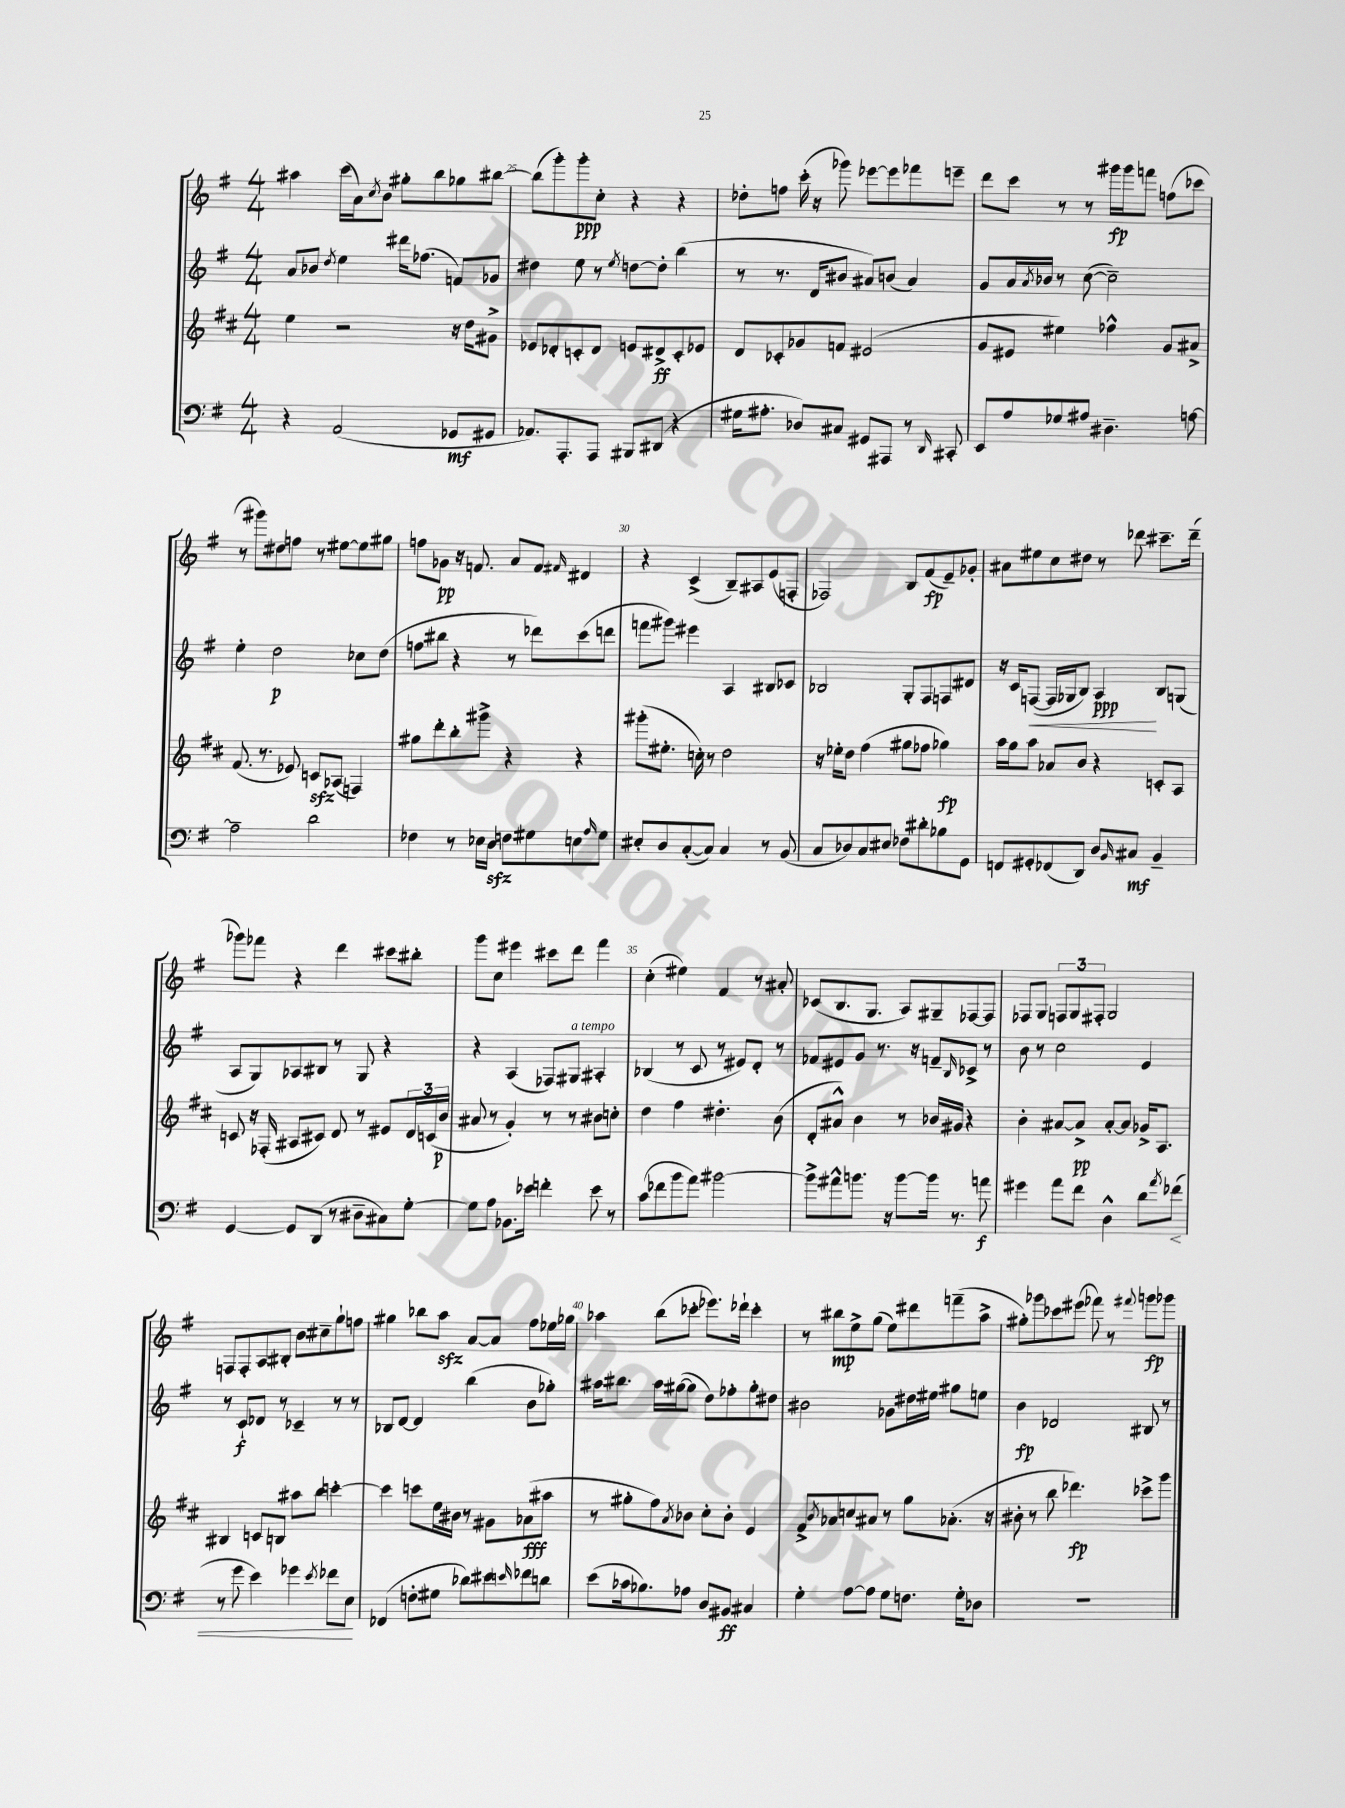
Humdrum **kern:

**kern	**dynam	**kern	**dynam	**kern	**dynam	**kern	**dynam
*part4	*part4	*part3	*part3	*part2	*part2	*part1	*part1
*staff4	*staff4	*staff3	*staff3	*staff2	*staff2	*staff1	*staff1
*clefF4	*	*clefG2	*	*clefG2	*	*clefG2	*
*k[f#]	*	*k[f#c#]	*	*k[f#]	*	*k[f#]	*
*M4/4	*	*M4/4	*	*M4/4	*	*M4/4	*
=24	=24	=24	=24	=24	=24	=24	=24
4r	.	4ee\	.	8a/L	.	4aa#X\	.
.	.	.	.	8b-X/J	.	.	.
.	.	.	.	8qdd/	.	.	.
(2AA/	.	2r	.	4ee\	.	(16ccc\LL	.
.	.	.	.	.	.	16a\J)	.
.	.	.	.	.	.	8qcc/	.
.	.	.	.	.	.	8b\J	.
.	.	.	.	16ddd#X\KL	.	8gg#X'\L	.
.	.	.	.	(8.ff-X\J	.	.	.
.	.	.	.	.	.	8bb\	.
8GG-X/L	mf	16r	.	8fn/L)	.	8gg-X\	.
.	.	16dd\KL	.	.	.	.	.
8GG#X/J	.	8g#X^\J	.	8g-X/J	.	[8bb#X\J	.
=25	=25	=25	=25	=25	=25	=25	=25
8.AA-X/L)	.	8e-X/L	.	4dd#X\	.	(8bb#\L]	.
.	.	8d-X'/	.	.	.	8ggg'\)	.
8.AAA'/	.	.	.	.	.	.	.
.	.	8cn'/	.	8ee\	.	8ggg'\	ppp
8AAA/J	.	8d-/J	.	8r	.	8cc'\J	.
.	.	.	.	8qee/	.	.	.
8BBB#X/L	.	8en/L	.	[8ddn\L	.	4r	.
(8DD#X/J	.	8d#X^/	ff	8dd'\J]	.	.	.
4r	.	8c'/	.	(4bb\	.	4r	.
.	.	8e-X/J	.	.	.	.	.
=26	=26	=26	=26	=26	=26	=26	=26
16G#X\KL	.	8d/L	.	8r	.	8dd-X'\L	.
8.A#X'\J	.	.	.	.	.	.	.
.	.	8c-X'/	.	8.r	.	8ffn\J	.
8D-X/L)	.	8g-X/	.	.	.	(16ccc'\	.
.	.	.	.	16d/KL	.	16r	.
8C#X/J	.	8fn/J	.	8b#X/J	.	8ggg-X\)	.
8GG#X/L	.	(2e#X/	.	8a#X/L)	.	[8eee-X\L	.
8AAA#X/J	.	.	.	(8bn/J	.	8eee-\]	.
8r	.	.	.	4a#/)	.	8fff-X\	.
16qqDD/	.	.	.	.	.	.	.
8CC#X'/	.	.	.	.	.	8eeen~\J	.
=27	=27	=27	=27	=27	=27	=27	=27
8EE/L	.	8g/L	.	8g/L	.	8ddd\L	.
8A/	.	8e#X/J	.	16a/L	.	8ccc\J	.
.	.	.	.	8qa/	.	.	.
.	.	.	.	16b-X/JJ	.	.	.
8G-X/	.	4ee#X\)	.	8r	.	8r	.
8A#X/J	.	.	.	([8cc\	.	8r	.
4.D#X~\	.	4ff-X^^\	.	2cc~\])	.	16ggg#X\LL	fp
.	.	.	.	.	.	16ggg#\J	.
.	.	.	.	.	.	8fffn\J	.
.	.	8g/L	.	.	.	(8ffn\L	.
[8An\	.	8a#X^/J	.	.	.	8ccc-X\J	.
!!LO:LB:g=z
=28	=28	=28	=28	=28	=28	=28	=28
2A~\]	.	(8.f#/	.	4ee'\	.	8r	.
.	.	.	.	.	.	8ggg#X\L)	.
.	.	8.r	.	.	.	.	.
.	.	.	.	2dd\	p	8dd#X\	.
.	.	8e-X/)	.	.	.	8ffn\J	.
2d\	.	8cnzz/L	.	.	.	8r	.
.	.	(8A-X/J	.	.	.	[8ee#X\L	.
.	.	4Fn/)	.	8cc-X\L	.	8ee#\]	.
.	.	.	.	(8dd\J	.	8gg#X\J	.
=29	=29	=29	=29	=29	=29	=29	=29
4F-X\	.	8gg#X\L	.	8ffn\L	.	8ffn\L	.
.	.	8ddd'\	.	8bb#X\J	.	8g-X\J	pp
8r	.	8bb'\	.	4r	.	16r	.
.	.	.	.	.	.	8.fn/	.
16E-X\LL	.	8ggg#X^\J	.	.	.	.	.
16Dzz\JJ	.	.	.	.	.	.	.
8Fn\L	.	4r	.	8r	.	8a/L	.
8G#X\	.	.	.	8ddd-X\L)	.	8f/J	.
.	.	.	.	.	.	16qqf#X/	.
8En\	.	4r	.	(8ccc\	.	4d#X/	.
16qqA/	.	.	.	.	.	.	.
8G#\J	.	.	.	8dddn\J	.	.	.
=30	=30	=30	=30	=30	=30	=30	=30
8E#X'/L	.	(8ggg#X'\L	.	8fffn\L	.	4r	.
8D/	.	8.ee#X'\J	.	8ggg#X\J)	.	.	.
([8C'/	.	.	.	4eee#X\	.	(4c^/	.
.	.	16ccn'\)	.	.	.	.	.
8C/J])	.	8r	.	.	.	.	.
4C/	.	2dd\	.	4A/	.	8B~/L)	.
.	.	.	.	.	.	8A#X/	.
8r	.	.	.	8B#X/L	.	(8e/	.
(8BB/	.	.	.	8c-X/J	.	8Fn'/J	.
=31	=31	=31	=31	=31	=31	=31	=31
8C/L	.	16r	.	2B-X/	.	2F-X/)	.
.	.	16ee-X'\KL	.	.	.	.	.
8D-X/)	.	8dd\J	.	.	.	.	.
8C/	.	(4ff#\	.	.	.	.	.
8E#X/J	.	.	.	.	.	.	.
8F-X\L	.	8gg#X\L	.	8G'/L	.	8B/L	.
8d#X'\	.	8ff-X\J	.	8F#/	.	(8f#/	fp
8B-X\	.	4gg-X\)	fp	8Fn/	.	8e~/)	.
8GG\J	.	.	.	8d#X/J	.	8g-X'/J	.
=32	=32	=32	=32	=32	=32	=32	=32
8FFn/L	.	16aa\LL	.	16r	.	8a#X\L	.
.	.	16gg\J	.	16c/KL	.	.	.
!	!	!	!	!	!LO:HP:b	!	!
8GG#X'/	.	8aa\J	.	([8Fn/J	<	8ee#X\	.
(8FF-X/	.	8a-X/L	.	16F/LL]	.	8cc\	.
.	.	.	.	16G-X/J	.	.	.
8DD/J)	.	8b/J	.	8B/J)	.	8dd#X\J	.
8D/L	.	4r	.	4A/	ppp	8r	.
16qqBB/	.	.	.	.	.	.	.
8C#X/J	mf	.	.	.	.	8ddd-X\	.
4BB~/	.	8cn'/L	.	8B/L	[	8.ccc#X~\L	.
.	.	8A/J	.	(8Gn/J	.	.	.
.	.	.	.	.	.	(16ddd-~\Jk	.
!!LO:LB:g=z
=33	=33	=33	=33	=33	=33	=33	=33
[4GG/	.	8cn/	.	8A/L	.	8ggg-X\L)	.
.	.	16r	.	8G/)	.	8fff-X\J	.
.	.	(16F-X'/	.	.	.	.	.
8GG/L]	.	8A#X/L	.	8A-X/	.	4r	.
(8DD/J	.	8c#X/J)	.	8B#X/J	.	.	.
8r	.	8d/	.	8r	.	4ddd\	.
8D#X~\L	.	8r	.	8G/	.	.	.
8C#X\)	.	8e#X/L	.	4r	.	8ccc#X\L	.
[8G'\J	.	24d/L	.	.	.	8bb#X'\J	.
.	.	(24cn/	.	.	.	.	.
.	.	24b/JJ	p	.	.	.	.
=34	=34	=34	=34	=34	=34	=34	=34
8G\L]	.	8a#X/	.	4r	.	8ggg\L	.
8A\J	.	8r	.	.	.	8cc\J	.
8.BB-X\L	.	4g'/)	.	(4A/	.	4eee#X\	.
16e-X\Jk	.	.	.	.	.	.	.
4fn'\	.	8r	.	8F-X/L)	.	8ccc#X\L	.
!	!	!	!	!LO:TX:a:i:t=a tempo	!	!	!
.	.	8r	.	8G#X/J	.	8ddd\J	.
8e-\	.	8b#X\L	.	4A#X'/	.	4fff#\	.
8r	.	8ccn'\J	.	.	.	.	.
=35	=35	=35	=35	=35	=35	=35	=35
(8c\L	.	4dd\	.	(4B-X/	.	(4cc'\	.
8f-X\	.	.	.	.	.	.	.
8b\	.	4ff#\	.	8r	.	4ee#X\)	.
8a\J)	.	.	.	8c/	.	.	.
[2b#X\	.	4.dd#X'\	.	8r	.	4f#/	.
.	.	.	.	8e#X/L)	.	.	.
.	.	.	.	8d'/J	.	8r	.
.	.	(8b\	.	8r	.	8a#X'/	.
=36	=36	=36	=36	=36	=36	=36	=36
8b#^\L]	.	8d'/L	.	8f-X/L	.	(8c-X/L	.
8a#X^^\	.	8a#X^^/J)	.	8e#X/	.	8.B/	.
8.bn\J	.	4b\	.	8g/J	.	.	.
.	.	.	.	.	.	8.G/J	.
.	.	.	.	8.r	.	.	.
16r	.	.	.	.	.	.	.
[8b\L	.	8r	.	.	.	8A/L)	.
.	.	.	.	16r	.	.	.
16b\Jk]	.	16b-X/LL	.	8fn~/L	.	8G#X~/	.
8.r	.	16g#X/JJ	.	.	.	.	.
.	.	.	.	16qqB/	.	.	.
.	.	4r	.	8c-X^/J	.	[8F-X/	.
8an\	f	.	.	8r	.	8F-/J]	.
=37	=37	=37	=37	=37	=37	=37	=37
4g#X\	.	4b'\	.	8b\	.	8F-X/L	.
.	.	.	.	8r	.	8G/J	.
8a\L	.	[8a#X/L	.	2cc\	.	12Fn/L	.
.	.	.	.	.	.	12G/	.
8f#\J	.	8a#^/J]	pp	.	.	.	.
.	.	.	.	.	.	12F#X'/J	.
4D^^\	.	[8a#'/L	.	.	.	2G/	.
.	.	8a#/J]	.	.	.	.	.
8d\L	.	16g-X^/KL	.	4e/	.	.	.
.	.	8.A/J	.	.	.	.	.
8qa/	.	.	.	.	.	.	.
!	!LO:HP:b	!	!	!	!	!	!
(8f-X\J	<	.	.	.	.	.	.
!!LO:LB:g=z
=38	=38	=38	=38	=38	=38	=38	=38
8r	.	4B#X/	.	8r	.	8Fn/L	.
8g\	.	.	.	8c`/L	f	8F'/	.
4e\)	.	8cn/L	.	8d-X/J	.	8A/	.
.	.	8Bn/J	.	8r	.	8B#X'/J	.
4g-X\	.	8aa#X\L	.	4c-X~/	.	8b\L	.
.	.	8bb\J	.	.	.	8cc#X~\	.
8qe/	.	.	.	.	.	.	.
8f-X\L	.	[4cccn'\	.	8r	.	8gg`\	.
8E\J	.	.	.	8r	.	8ffn\J	.
.	[	.	.	.	.	.	.
=39	=39	=39	=39	=39	=39	=39	=39
(4FF-X/	.	4ccc\]	.	8B-X/L	.	4gg#X\	.
.	.	.	.	[8d/J	.	.	.
8Fn'\L	.	8cccn\L	.	4d/]	.	8bb-X\L	.
8G#X\J	.	16ee\L	.	.	.	8aazz\J	.
.	.	16b#X\JJ	.	.	.	.	.
8d-X\L)	.	8r	.	(4bb\	.	[8a/L	.
8e#X\	.	8g#X\L	.	.	.	8a/J]	.
16qqen/	.	.	.	.	.	.	.
8f-X\	.	(8a-X\	fff	8b\L	.	8ff#\L	.
8dn\J	.	8aa#X\J	.	8gg-X'\J)	.	16ee-X\L	.
.	.	.	.	.	.	16gg-X\JJ	.
=40	=40	=40	=40	=40	=40	=40	=40
(8e\L	.	8r	.	16aa#X\KL	.	4aa-X\	.
.	.	.	.	8.bb#X\J	.	.	.
16c-X\k	.	8gg#X'\L	.	.	.	.	.
8.B-X\)	.	.	.	.	.	.	.
.	.	8ff#\)	.	16aa#\LL	.	(8bb\L	.
.	.	.	.	([16gg#X\J	.	.	.
.	.	8qa/	.	.	.	.	.
8A-X\J	.	8b-X\J	.	8gg#\J]	.	8ccc-X'\J	.
8D/L	.	8cc#'\L	.	8dd\L)	.	8.eee-X\L)	.
8BB#X/J	ff	8b-'\J	.	8ff-X'\	.	.	.
.	.	.	.	.	.	16ddd-X`\Jk	.
4C#X/	.	4e/	.	8gg#'\	.	4ccc-'\	.
.	.	.	.	8dd#X\J	.	.	.
=41	=41	=41	=41	=41	=41	=41	=41
4G'\	.	8f#^/L	.	2b#X\	.	8r	.
.	.	8qb/	.	.	.	.	.
.	.	8a-X/	.	.	.	8bb#X\L	mp
[8A\L	.	8ccn/	.	.	.	8ee^\	.
8A\J]	.	8a#X/J	.	.	.	(8gg\J	.
8G\L	.	8r	.	8g-X\L	.	8ee\L)	.
8.Fn\J	.	8gg\L	.	16dd#X\L	.	8ddd#X\	.
.	.	.	.	16ee#X\JJ	.	.	.
.	.	(8.a-X'\J	.	8gg#X\L	.	(8fffn~\	.
16G'\KL	.	.	.	.	.	.	.
8D-X\J	.	.	.	8een\J	.	8aa^\J	.
.	.	16r	.	.	.	.	.
=42	=42	=42	=42	=42	=42	=42	=42
1r	.	8b#X'\	.	4b\	fp	8gg#X'\L)	.
.	.	8r	.	.	.	8ggg-X\	.
.	.	8bb\	.	2d-X/	.	8ccc-X\	.
.	.	4.ddd-X\)	fp	.	.	(8eee#X\J	.
.	.	.	.	.	.	8fff-X\)	.
.	.	.	.	.	.	8r	.
.	.	.	.	.	.	8qqfff#X/	.
.	.	8ccc-X^\L	.	8B#X/	.	8gggn\L	fp
.	.	8ggg\J	.	8r	.	8ggg-X\J	.
==	==	==	==	==	==	==	==
*-	*-	*-	*-	*-	*-	*-	*-
